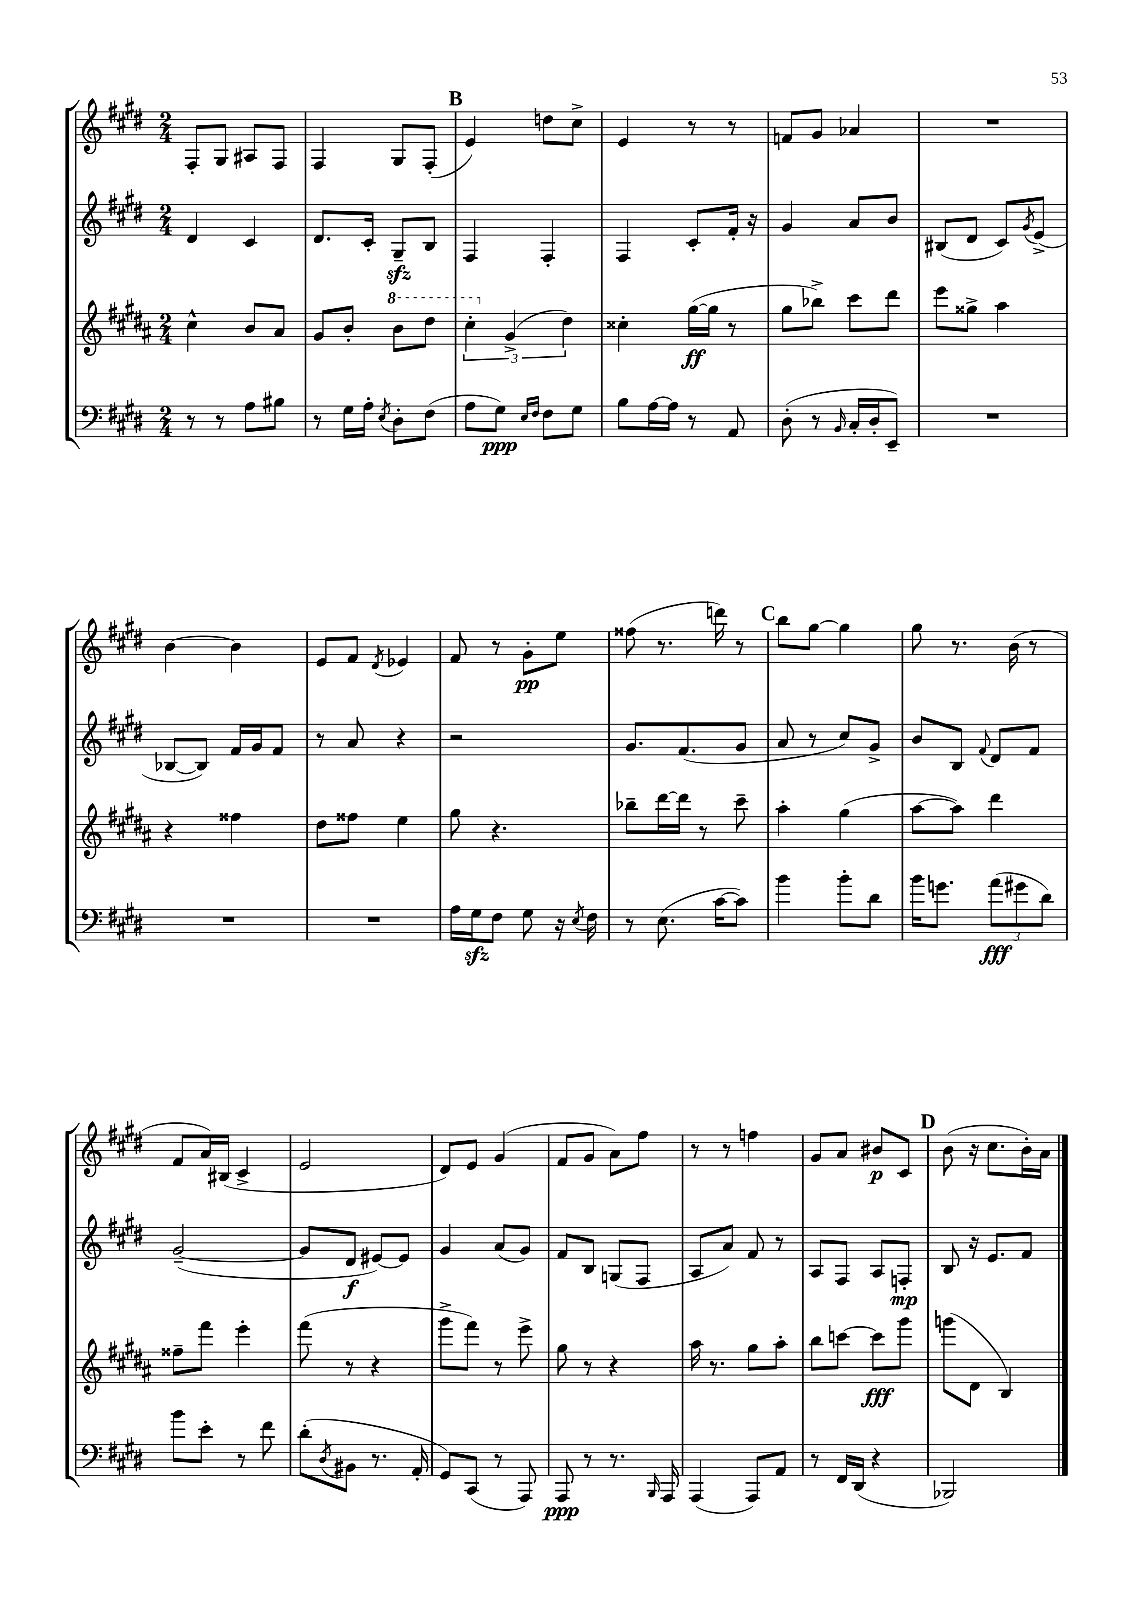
<<
\new StaffGroup <<
\new Staff = "s0" {
    \clef treble \key e \major \numericTimeSignature \time 2/4
    fis8-. gis8 ais8 fis8 |
    fis4 gis8 fis8-.( |
    \mark \markup { \bold "B" } e'4) d''8 cis''8-> |
    e'4 r8 r8 |
    f'8 gis'8 aes'4 |
    R2 |
    b'4~ b'4 |
    e'8 fis'8 \acciaccatura { dis'8 } ees'4 |
    fis'8 r8 gis'8-.\pp e''8 |
    fisis''8( r8. d'''16) r8 |
    \mark \markup { \bold "C" } b''8 gis''8~ gis''4 |
    gis''8 r8. b'16( r8 |
    fis'8 a'16) bis16( cis'4-> |
    e'2 |
    dis'8) e'8 gis'4( |
    fis'8 gis'8 a'8) fis''8 |
    r8 r8 f''4 |
    gis'8 a'8 bis'8\p cis'8 |
    \mark \markup { \bold "D" } b'8( r16 cis''8. b'16-.) a'16 \bar "|." |
}
\new Staff = "s1" {
    \clef treble \key e \major \numericTimeSignature \time 2/4
    dis'4 cis'4 |
    dis'8. cis'16-. gis8--\sfz b8 |
    \mark \markup { \bold "B" } fis4 fis4-. |
    fis4 cis'8-. fis'16-. r16 |
    gis'4 a'8 b'8 |
    bis8( dis'8 cis'8) \acciaccatura { gis'8 } e'8->( |
    bes8~ bes8) fis'16 gis'16 fis'8 |
    r8 a'8 r4 |
    r2 |
    gis'8. fis'8.( gis'8 |
    \mark \markup { \bold "C" } a'8 r8 cis''8) gis'8-> |
    b'8 b8 \appoggiatura { fis'8 } dis'8 fis'8 |
    gis'2~--( |
    gis'8 dis'8\f eis'8~) eis'8 |
    gis'4 a'8( gis'8) |
    fis'8 b8 g8( fis8 |
    a8 a'8) fis'8 r8 |
    a8 fis8 a8 f8-.\mp |
    \mark \markup { \bold "D" } b8 r16 e'8. fis'8 \bar "|." |
}
\new Staff = "s2" {
    \clef treble \key b \major \numericTimeSignature \time 2/4
    cis''4-^ b'8 ais'8 |
    gis'8 b'8-. \ottava #1 b''8 dis'''8 |
    \mark \markup { \bold "B" } \tuplet 3/2 { cis'''4-. \ottava #0 gis'4->( dis''4) } |
    cisis''4-. gis''16~\ff( gis''16 r8 |
    gis''8 bes''8->) cis'''8 dis'''8 |
    e'''8 gisis''8-> ais''4 |
    r4 fisis''4 |
    dis''8 fisis''8 e''4 |
    gis''8 r4. |
    bes''8-- dis'''16~ dis'''16 r8 cis'''8-- |
    \mark \markup { \bold "C" } ais''4-. gis''4( |
    ais''8~ ais''8) dis'''4 |
    fisis''8-- fis'''8 e'''4-. |
    fis'''8( r8 r4 |
    gis'''8-> fis'''8) r8 e'''8-> |
    gis''8 r8 r4 |
    ais''16 r8. gis''8 ais''8-. |
    b''8 c'''8~ c'''8\fff gis'''8 |
    \mark \markup { \bold "D" } g'''8( dis'8 b4) \bar "|." |
}
\new Staff = "s3" {
    \clef bass \key e \major \numericTimeSignature \time 2/4
    r8 r8 a8 bis8 |
    r8 gis16 a16-. \acciaccatura { e8 } dis8-. fis8( |
    \mark \markup { \bold "B" } a8 gis8\ppp) \grace { e16 fis16 } fis8 gis8 |
    b8 a16~ a16 r8 a,8 |
    dis8-.( r8 \grace { b,16 } cis16-. dis16-. e,8--) |
    R2 |
    R2 |
    R2 |
    a16 gis16\sfz fis8 gis8 r16 \acciaccatura { e8 } fis16 |
    r8 e8.( cis'16~ cis'8) |
    \mark \markup { \bold "C" } b'4 b'8-. dis'8 |
    b'16 g'8. \tuplet 3/2 { a'8\fff( gis'8 dis'8) } |
    b'8 e'8-. r8 fis'8 |
    dis'8-.( \acciaccatura { dis8 } bis,8 r8. a,16-. |
    gis,8) cis,8( r8 a,,8) |
    a,,8\ppp r8 r8. \grace { b,,16 } a,,16 |
    a,,4( a,,8) a,8 |
    r8 fis,16 dis,16( r4 |
    \mark \markup { \bold "D" } bes,,2) \bar "|." |
}
>>
>>
\layout { \context { \Score \remove "Bar_number_engraver" } }
